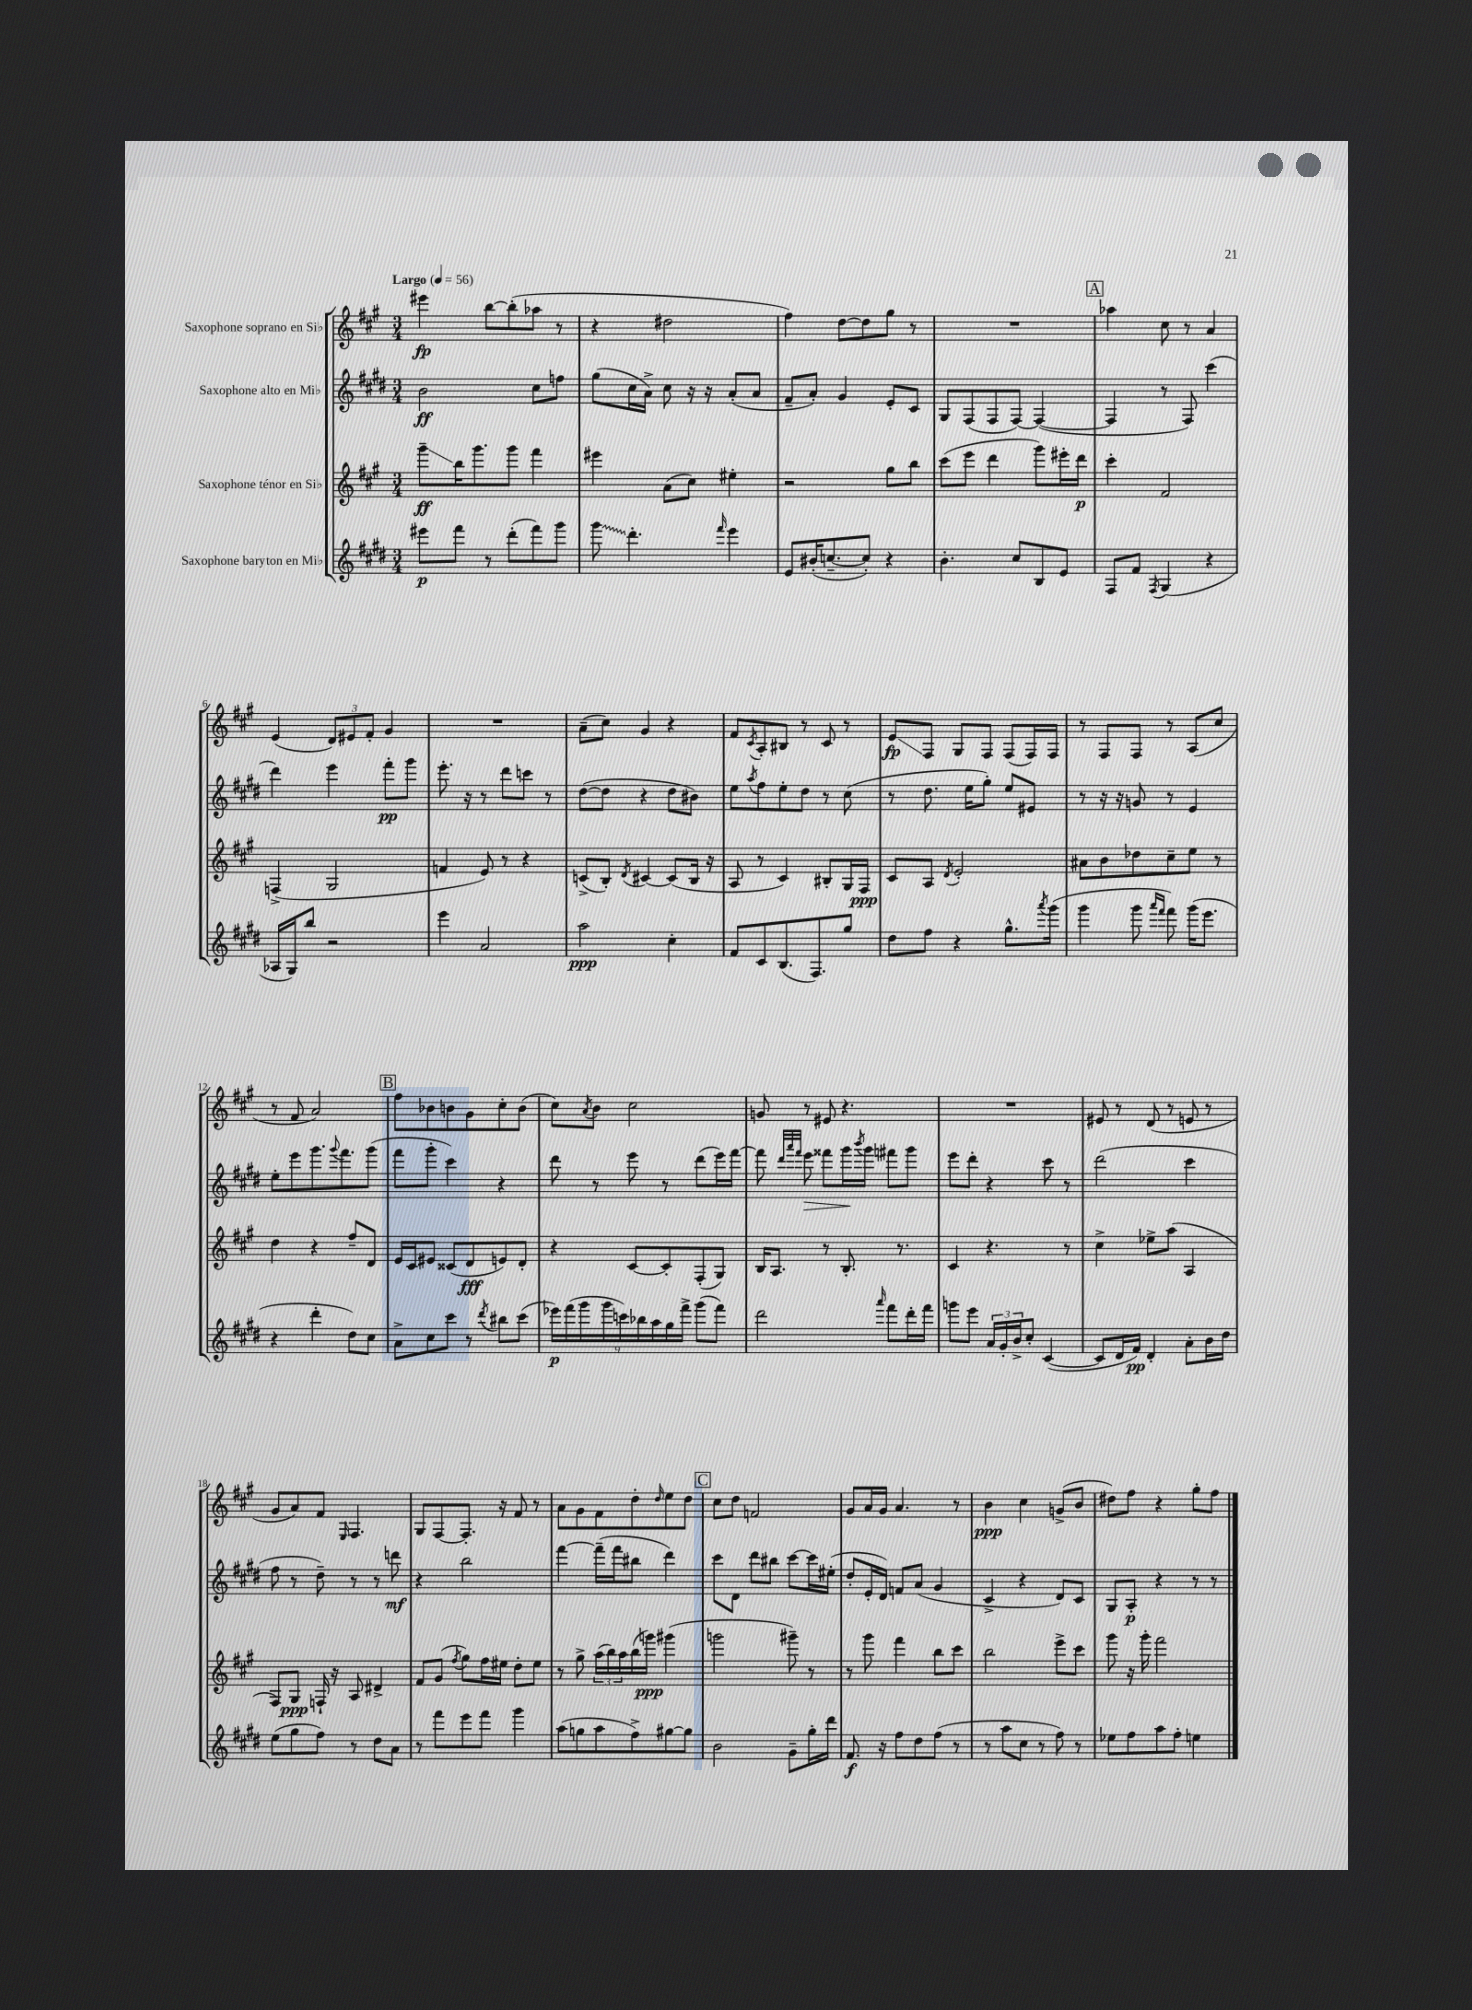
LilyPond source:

<<
\new StaffGroup <<
\new Staff = "s0" \with { instrumentName = "Saxophone soprano en Sib" } {
    \clef treble \key a \major \numericTimeSignature \time 3/4 \tempo "Largo" 4 = 56
    eis'''4\fp b''8~ b''8-.( aes''8 r8 |
    r4 dis''2 |
    fis''4) d''8~ d''8 gis''8 r8 |
    R2. |
    \mark \markup { \box "A" } aes''4 cis''8 r8 a'4 |
    e'4( \tuplet 3/2 { d'8) eis'8 fis'8-. } gis'4 |
    R2. |
    a'8--( cis''8) gis'4 r4 |
    fis'8 \acciaccatura { cis'8 } a8-. bis8 r8 cis'8 r8 |
    e'8\glissando\fp fis8 gis8 fis8 fis8( fis16) fis16 |
    r8 fis8 fis8 r8 a8( cis''8 |
    r8 fis'8 a'2) |
    \mark \markup { \box "B" } fis''8 bes'8 b'8 gis'8 cis''8-. b'8( |
    cis''8) \acciaccatura { a'8 } b'8 cis''2 |
    g'8 r8 eis'8 r4. |
    R2. |
    eis'8 r8 d'8( r8 e'8 r8 |
    gis'8 a'8) fis'8 \grace { e16 } fis4. |
    gis8 fis8~ fis8.-. r16 fis'8 r8 |
    a'8 gis'8 fis'8 d''8-. \grace { d''16 } e''8 d''8 |
    \mark \markup { \box "C" } cis''8 d''8 f'2 |
    gis'8 a'16 gis'16 a'4. r8 |
    b'4\ppp cis''4 g'8->( b'8 |
    dis''8) fis''8 r4 gis''8-. fis''8 \bar "|." |
}
\new Staff = "s1" \with { instrumentName = "Saxophone alto en Mib" } {
    \clef treble \key e \major \numericTimeSignature \time 3/4
    b'2\ff cis''8 f''8 |
    gis''8( cis''16 a'16->) cis''8 r16 r16 a'8-.( a'8 |
    fis'8-- a'8-.) gis'4 e'8-. cis'8 |
    gis8 fis8( fis8 fis8~) fis4~( |
    \mark \markup { \box "A" } fis4 r8 fis8) cis'''4( |
    dis'''4) e'''4 fis'''8-.\pp gis'''8 |
    e'''8.-. r16 r8 dis'''8 c'''8 r8 |
    dis''8~( dis''8 r4 dis''8 bis'8) |
    e''8 \acciaccatura { a''8 } fis''8 e''8-. dis''8 r8 cis''8( |
    r8 dis''8. e''16 gis''8-.) e''8 eis'8 |
    r8 r16 r16 g'8 r8 e'4 |
    e''8-. e'''8 gis'''8. \appoggiatura { gis'''8 } fis'''8. gis'''8( |
    \mark \markup { \box "B" } fis'''8 gis'''8-. cis'''4) r4 |
    dis'''8 r8 e'''8 r8 dis'''8( e'''16) fis'''16~ |
    fis'''8 \grace { dis'''32 a'''32 fis'''32 } e'''8\> fisis'''8 gis'''16\! \acciaccatura { b'''8 } gis'''16 fis'''8 gis'''8 |
    e'''8 dis'''8-. r4 cis'''8 r8 |
    dis'''2( cis'''4 |
    fis''8 r8 dis''8--) r8 r8 d'''8\mf |
    r4 b''2 |
    fis'''4~ fis'''16--( fis'''16 bis''8 dis'''4) |
    \mark \markup { \box "C" } cis'''8 dis'8 dis'''8 bis''8 cis'''8~ cis'''16 eis''16-.( |
    dis''8-. e'16-. dis'16) f'8 a'8( gis'4 |
    cis'4-> r4 dis'8) cis'8 |
    gis8 a8-.\p r4 r8 r8 \bar "|." |
}
\new Staff = "s2" \with { instrumentName = "Saxophone ténor en Sib" } {
    \clef treble \key a \major \numericTimeSignature \time 3/4
    gis'''8--\glissando\ff b''16 gis'''8. gis'''8 fis'''4 |
    eis'''4 a'8( cis''8) eis''4-. |
    r2 gis''8 b''8 |
    cis'''8( e'''8 d'''4 gis'''8) eis'''16-. d'''16\p |
    \mark \markup { \box "A" } cis'''4-. fis'2 |
    f4->( gis2 |
    f'4 e'8) r8 r4 |
    c'8->( b8-.) \acciaccatura { d'8 } cis'4~ cis'8( b16 r16 |
    a8 r8 cis'4) bis8-. gis16 fis16\ppp |
    cis'8 a8 \acciaccatura { d'8 } e'2-. |
    ais'8 b'8 des''8 cis''8-- e''8 r8 |
    d''4 r4 fis''8-- d'8 |
    \mark \markup { \box "B" } e'16 cis'16 eis'8 cisis'8( d'8\fff e'8) d'8-. |
    r4 cis'8~ cis'8-. fis8-.( gis8) |
    b16 a8. r8 b8.-. r8. |
    cis'4 r4. r8 |
    cis''4-> ees''8-> a''8( a4 |
    fis8) gis8\ppp f16-! r16 a8 dis'4-> |
    fis'8 gis'8( \acciaccatura { fis''8 } gis''8) fis''16 eis''16 d''8-. eis''8 |
    r8 gis''8-> \tuplet 3/2 { a''16( b''16) a''16 } b''16( g'''16\ppp) gis'''4( |
    \mark \markup { \box "C" } g'''2 gis'''8--) r8 |
    r8 gis'''8 fis'''4 b''8 cis'''8 |
    b''2 e'''8-> cis'''8 |
    gis'''8 r16 gis'''16-. fis'''2 \bar "|." |
}
\new Staff = "s3" \with { instrumentName = "Saxophone baryton en Mib" } {
    \clef treble \key e \major \numericTimeSignature \time 3/4
    eis'''8\p fis'''8 r8 dis'''8-.( fis'''8) gis'''8 |
    \once \override Glissando.style = #'zigzag gis'''8\glissando dis'''4.-. \grace { fis'''16 } e'''4 |
    e'8 bis'16-.( c''8.~-- c''8-.) r4 |
    b'4.-. cis''8 b8 e'8 |
    \mark \markup { \box "A" } fis8 fis'8 \acciaccatura { fis8 } gis4( r4 |
    aes16 gis16) b''8 r2 |
    e'''4 a'2 |
    a''2\ppp cis''4-. |
    fis'8 cis'8 b8.( fis8.) gis''8 |
    dis''8 fis''8 r4 gis''8.-^ \acciaccatura { a'''8 } gis'''16( |
    gis'''4 gis'''8 \grace { a'''16 fis'''16 } fis'''8) gis'''16( e'''8. |
    r4 dis'''4-. dis''8) cis''8 |
    \mark \markup { \box "B" } a'8-> cis''8 cis'''8 r8 \acciaccatura { dis'''8 } bis''8 cis'''8( |
    \tuplet 9/8 { ees'''16\p) fis'''16( gis'''16 gis'''16 c'''16) bes''16 a''16 gis''16 fis'''16-> } gis'''8( fis'''8) |
    dis'''2 \grace { a'''16 } fis'''8 dis'''16-. fis'''16 |
    g'''8 e'''8 \tuplet 3/2 { a'16 gis'16-. b'16-> } cis''8-. cis'4~( |
    cis'8 dis'16 fis'16\pp) dis'4-. a'8-. b'16 dis''16 |
    e''8( gis''8 fis''8) r8 dis''8 a'8 |
    r8 fis'''8 e'''8 fis'''8 gis'''4 |
    a''8( g''8 a''8 fis''8->) gis''8~ gis''8 |
    \mark \markup { \box "C" } b'2 gis'8-- gis''16-. dis'''16 |
    fis'8.\f r16 fis''8 dis''8 fis''8( r8 |
    r8 a''8 cis''8 r8 fis''8) r8 |
    ees''8 fis''8 a''8 fis''8-. e''4 \bar "|." |
}
>>
>>
